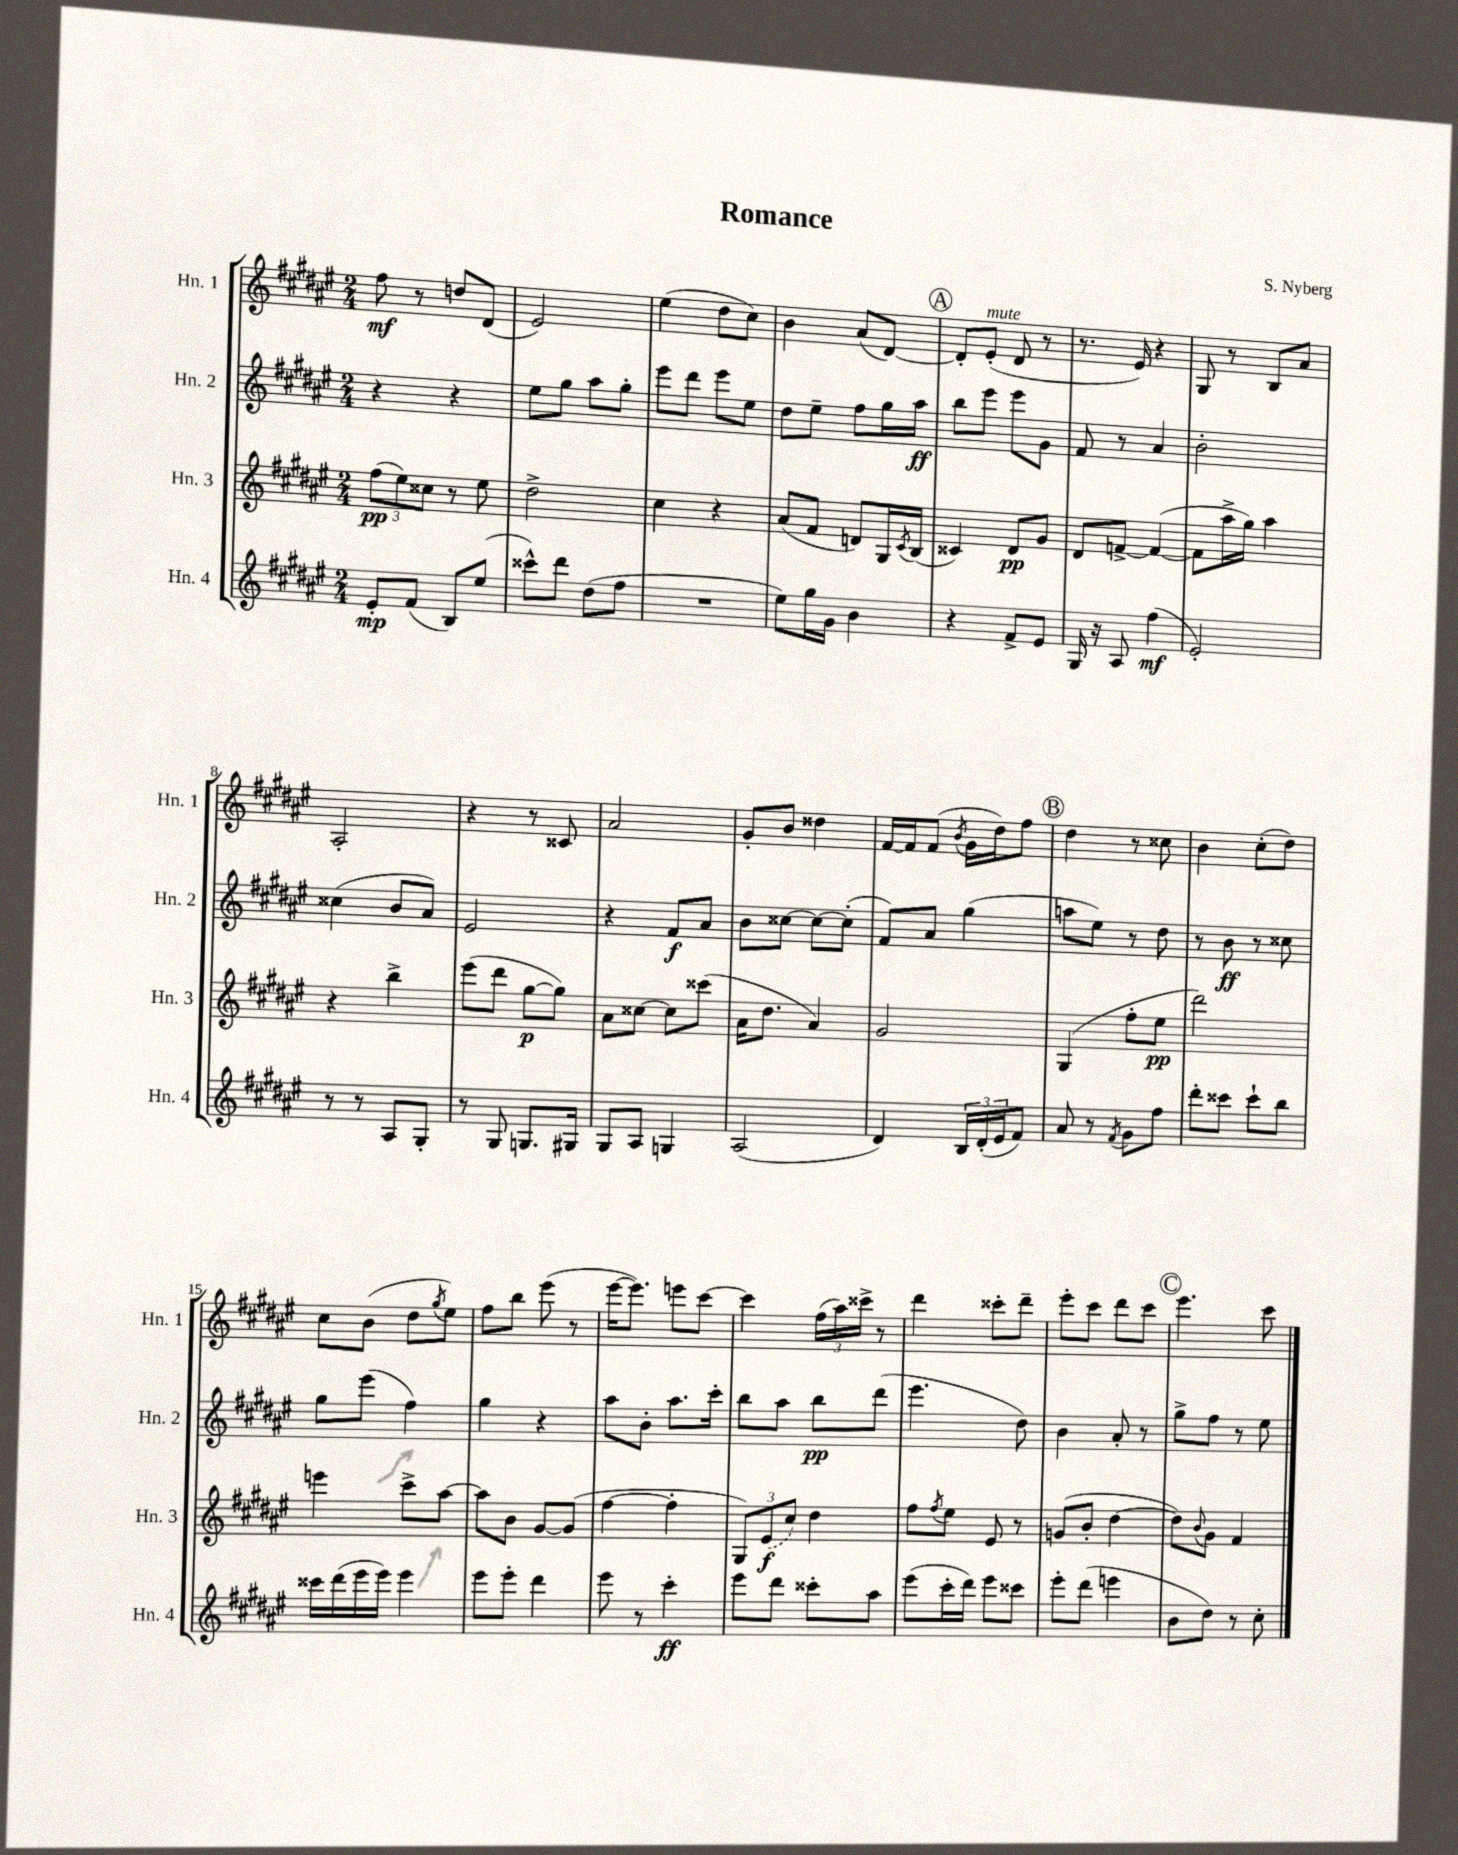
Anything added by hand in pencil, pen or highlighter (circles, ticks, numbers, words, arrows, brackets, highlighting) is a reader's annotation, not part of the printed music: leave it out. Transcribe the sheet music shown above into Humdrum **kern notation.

**kern	**dynam	**kern	**dynam	**kern	**dynam	**kern	**dynam
*part4	*part4	*part3	*part3	*part2	*part2	*part1	*part1
*staff4	*staff4	*staff3	*staff3	*staff2	*staff2	*staff1	*staff1
*I"Hn. 4	*	*I"Hn. 3	*	*I"Hn. 2	*	*I"Hn. 1	*
*I'Hn. 4	*	*I'Hn. 3	*	*I'Hn. 2	*	*I'Hn. 1	*
*clefG2	*	*clefG2	*	*clefG2	*	*clefG2	*
*k[f#c#g#d#a#e#]	*	*k[f#c#g#d#a#e#]	*	*k[f#c#g#d#a#e#]	*	*k[f#c#g#d#a#e#]	*
*M2/4	*	*M2/4	*	*M2/4	*	*M2/4	*
=1	=1	=1	=1	=1	=1	=1	=1
8e#'/L	mp	(12ff#\L	pp	4r	.	8ff#\	mf
.	.	12ee#\)	.	.	.	.	.
(8f#/J	.	.	.	.	.	8r	.
.	.	12cc##X\J	.	.	.	.	.
8B/L)	.	8r	.	4r	.	8ddn/L	.
(8ee#/J	.	8ee#\	.	.	.	(8d#/J	.
=2	=2	=2	=2	=2	=2	=2	=2
8ccc##X^^\L)	.	2dd#^\	.	8ee#\L	.	2e#/)	.
8ddd#\J	.	.	.	8gg#\J	.	.	.
(8dd#\L	.	.	.	8aa#\L	.	.	.
8ff#\J	.	.	.	8gg#'\J	.	.	.
=3	=3	=3	=3	=3	=3	=3	=3
2r	.	4cc#\	.	8eee#\L	.	(4ee#\	.
.	.	.	.	8ddd#\J	.	.	.
.	.	4r	.	8eee#\L	.	8dd#\L	.
.	.	.	.	8ee#\J	.	8cc#\J)	.
=4	=4	=4	=4	=4	=4	=4	=4
8ee#\L)	.	(8a#/L	.	8dd#\L	.	4b\	.
16gg#\L	.	8f#/J	.	8ee#~\J	.	.	.
16g#\JJ	.	.	.	.	.	.	.
4b\	.	8dn/L)	.	8ff#\L	.	(8a#/L	.
.	.	16G#/L	.	16gg#\L	.	[8d#/J)	.
.	.	8qc#/	.	.	.	.	.
.	.	(16B/JJ	.	16aa#\JJ	ff	.	.
!!LO:REH:place=s1:t=A
=5	=5	=5	=5	=5	=5	=5	=5
4r	.	4c##X/)	.	8bb\L	.	8d#'/L]	.
!	!	!	!	!	!	!LO:TX:a:i:t=mute	!
.	.	.	.	8eee#\J	.	(8e#'/J	.
8f#^/L	.	8d#/L	pp	8eee#\L	.	8d#/	.
8e#/J	.	8g#/J	.	8g#\J	.	8r	.
=6	=6	=6	=6	=6	=6	=6	=6
16G#/	.	8d#/L	.	8f#/	.	8.r	.
16r	.	.	.	.	.	.	.
8A#/	.	[8fn^/J	.	8r	.	.	.
.	.	.	.	.	.	16e#/)	.
(4ff#\	mf	(4f/_	.	4a#/	.	4r	.
=7	=7	=7	=7	=7	=7	=7	=7
2e#'/)	.	8f\L]	.	2b'\	.	8G#/	.
.	.	16aa#^\L	.	.	.	8r	.
.	.	16gg#\JJ)	.	.	.	.	.
.	.	4aa#\	.	.	.	8B/L	.
.	.	.	.	.	.	8a#/J	.
!!LO:LB:g=z
=8	=8	=8	=8	=8	=8	=8	=8
8r	.	4r	.	(4cc##X\	.	2A#'/	.
8r	.	.	.	.	.	.	.
8A#/L	.	4bb^\	.	8b/L	.	.	.
8G#'/J	.	.	.	8a#/J)	.	.	.
=9	=9	=9	=9	=9	=9	=9	=9
8r	.	(8eee#\L	.	2e#/	.	4r	.
8G#/	.	8ddd#\J	.	.	.	.	.
8.Gn/L	.	[8gg#\L	p	.	.	8r	.
.	.	8gg#\J])	.	.	.	8c##X/	.
16G#X/Jk	.	.	.	.	.	.	.
=10	=10	=10	=10	=10	=10	=10	=10
8G#/L	.	8a#\L	.	4r	.	2a#/	.
8A#/J	.	[8cc##X\J	.	.	.	.	.
4Gn/	.	8cc##\L]	.	8f#/L	f	.	.
.	.	(8ccc##X\J	.	8a#/J	.	.	.
=11	=11	=11	=11	=11	=11	=11	=11
(2A#/	.	16a#\KL	.	8b\L	.	8g#'/L	.
.	.	8.dd#\J	.	.	.	.	.
.	.	.	.	[8cc##X\J	.	8b/J	.
.	.	4a#/)	.	8cc##\L_	.	4dd##X\	.
.	.	.	.	(8cc##'\J]	.	.	.
=12	=12	=12	=12	=12	=12	=12	=12
4d#/)	.	2g#/	.	8f#/L)	.	[16f#/LL	.
.	.	.	.	.	.	16f#/J]	.
.	.	.	.	8a#/J	.	(8f#/J	.
.	.	.	.	.	.	8qb/	.
24B/LL	.	.	.	(4gg#\	.	16g#\LL	.
(24d#'/	.	.	.	.	.	.	.
.	.	.	.	.	.	16dd#\J)	.
24e#/J	.	.	.	.	.	.	.
8f#/J)	.	.	.	.	.	8ff#\J	.
!!LO:REH:place=s1:t=B
=13	=13	=13	=13	=13	=13	=13	=13
8a#/	.	(4G#/	.	8aan\L	.	4dd#\	.
8r	.	.	.	8ee#\J)	.	.	.
8qf#/	.	.	.	.	.	.	.
8g#\L	.	8ff#'\L	.	8r	.	8r	.
8ff#\J	.	8ee#\J	pp	8dd#\	.	8cc##X\	.
=14	=14	=14	=14	=14	=14	=14	=14
8ddd#'\L	.	2ddd#\)	.	8r	.	4b\	.
8ccc##X\J	.	.	.	8b\	ff	.	.
8ccc##`\L	.	.	.	8r	.	(8cc#'\L	.
8bb\J	.	.	.	8cc##X\	.	8dd#\J)	.
!!LO:LB:g=z
=15	=15	=15	=15	=15	=15	=15	=15
16ccc##X\LL	.	4eeen\	.	8gg#\L	.	8cc#\L	.
(16ddd#\	.	.	.	.	.	.	.
16eee#\	.	.	.	(8eee#\J	.	(8b\J	.
16eee#\JJ)	.	.	.	.	.	.	.
4eee#\	.	8ccc#^\L	.	4ff#\)	.	8dd#\L	.
.	.	.	.	.	.	8qgg#/	.
.	.	[8aa#\J	.	.	.	8ee#\J)	.
=16	=16	=16	=16	=16	=16	=16	=16
8eee#\L	.	8aa#\L]	.	4gg#\	.	8ff#\L	.
8eee#'\J	.	8b\J	.	.	.	8bb\J	.
4ddd#\	.	[8g#/L	.	4r	.	(8eee#\	.
.	.	(8g#/J]	.	.	.	8r	.
=17	=17	=17	=17	=17	=17	=17	=17
8eee#\	.	[4ff#\	.	8aa#\L	.	[16eee#\KL	.
.	.	.	.	.	.	8.eee#\J])	.
8r	.	.	.	8b'\J	.	.	.
4ccc#'\	ff	4ff#'\]	.	8.aa#\L	.	8eeen\L	.
.	.	.	.	.	.	[8ccc#\J	.
.	.	.	.	16ccc#'\Jk	.	.	.
=18	=18	=18	=18	=18	=18	=18	=18
8eee#\L	.	12G#/L)	.	8bb\L	.	4ccc#\]	.
.	.	(12e#/	f	.	.	.	.
8ddd#\J	.	.	.	8aa#\J	.	.	.
.	.	12cc#/J)	.	.	.	.	.
8ccc##X'\L	.	4dd#\	.	8bb\L	pp	(24ff#\LL	.
.	.	.	.	.	.	24aa#\)	.
.	.	.	.	.	.	24ccc##X^\JJ	.
8aa#\J	.	.	.	(8ddd#\J	.	8r	.
=19	=19	=19	=19	=19	=19	=19	=19
(8eee#\L	.	8ff#\L	.	4.eee#\	.	4ddd#\	.
.	.	8qff#/	.	.	.	.	.
16ccc#'\L	.	8ee#\J	.	.	.	.	.
16ddd#\JJ)	.	.	.	.	.	.	.
8eee#\L	.	8e#/	.	.	.	8ccc##X'\L	.
8ccc##X\J	.	8r	.	8dd#\)	.	8ddd#~\J	.
=20	=20	=20	=20	=20	=20	=20	=20
8eee#'\L	.	(8gn/L	.	4b\	.	8eee#'\L	.
(8ddd#\J	.	8b'/J	.	.	.	8ccc#\J	.
4eeen\	.	[4dd#\	.	8a#'/	.	8ddd#\L	.
.	.	.	.	8r	.	8ccc#\J	.
!!LO:REH:place=s1:t=C
=21	=21	=21	=21	=21	=21	=21	=21
8b\L	.	8dd#\L])	.	8gg#^\L	.	4.eee#\	.
.	.	8qqb/	.	.	.	.	.
8dd#\J)	.	8g#\J	.	8ff#\J	.	.	.
8r	.	4f#/	.	8r	.	.	.
8cc#'\	.	.	.	8ee#\	.	8ccc#\	.
==	==	==	==	==	==	==	==
*-	*-	*-	*-	*-	*-	*-	*-
